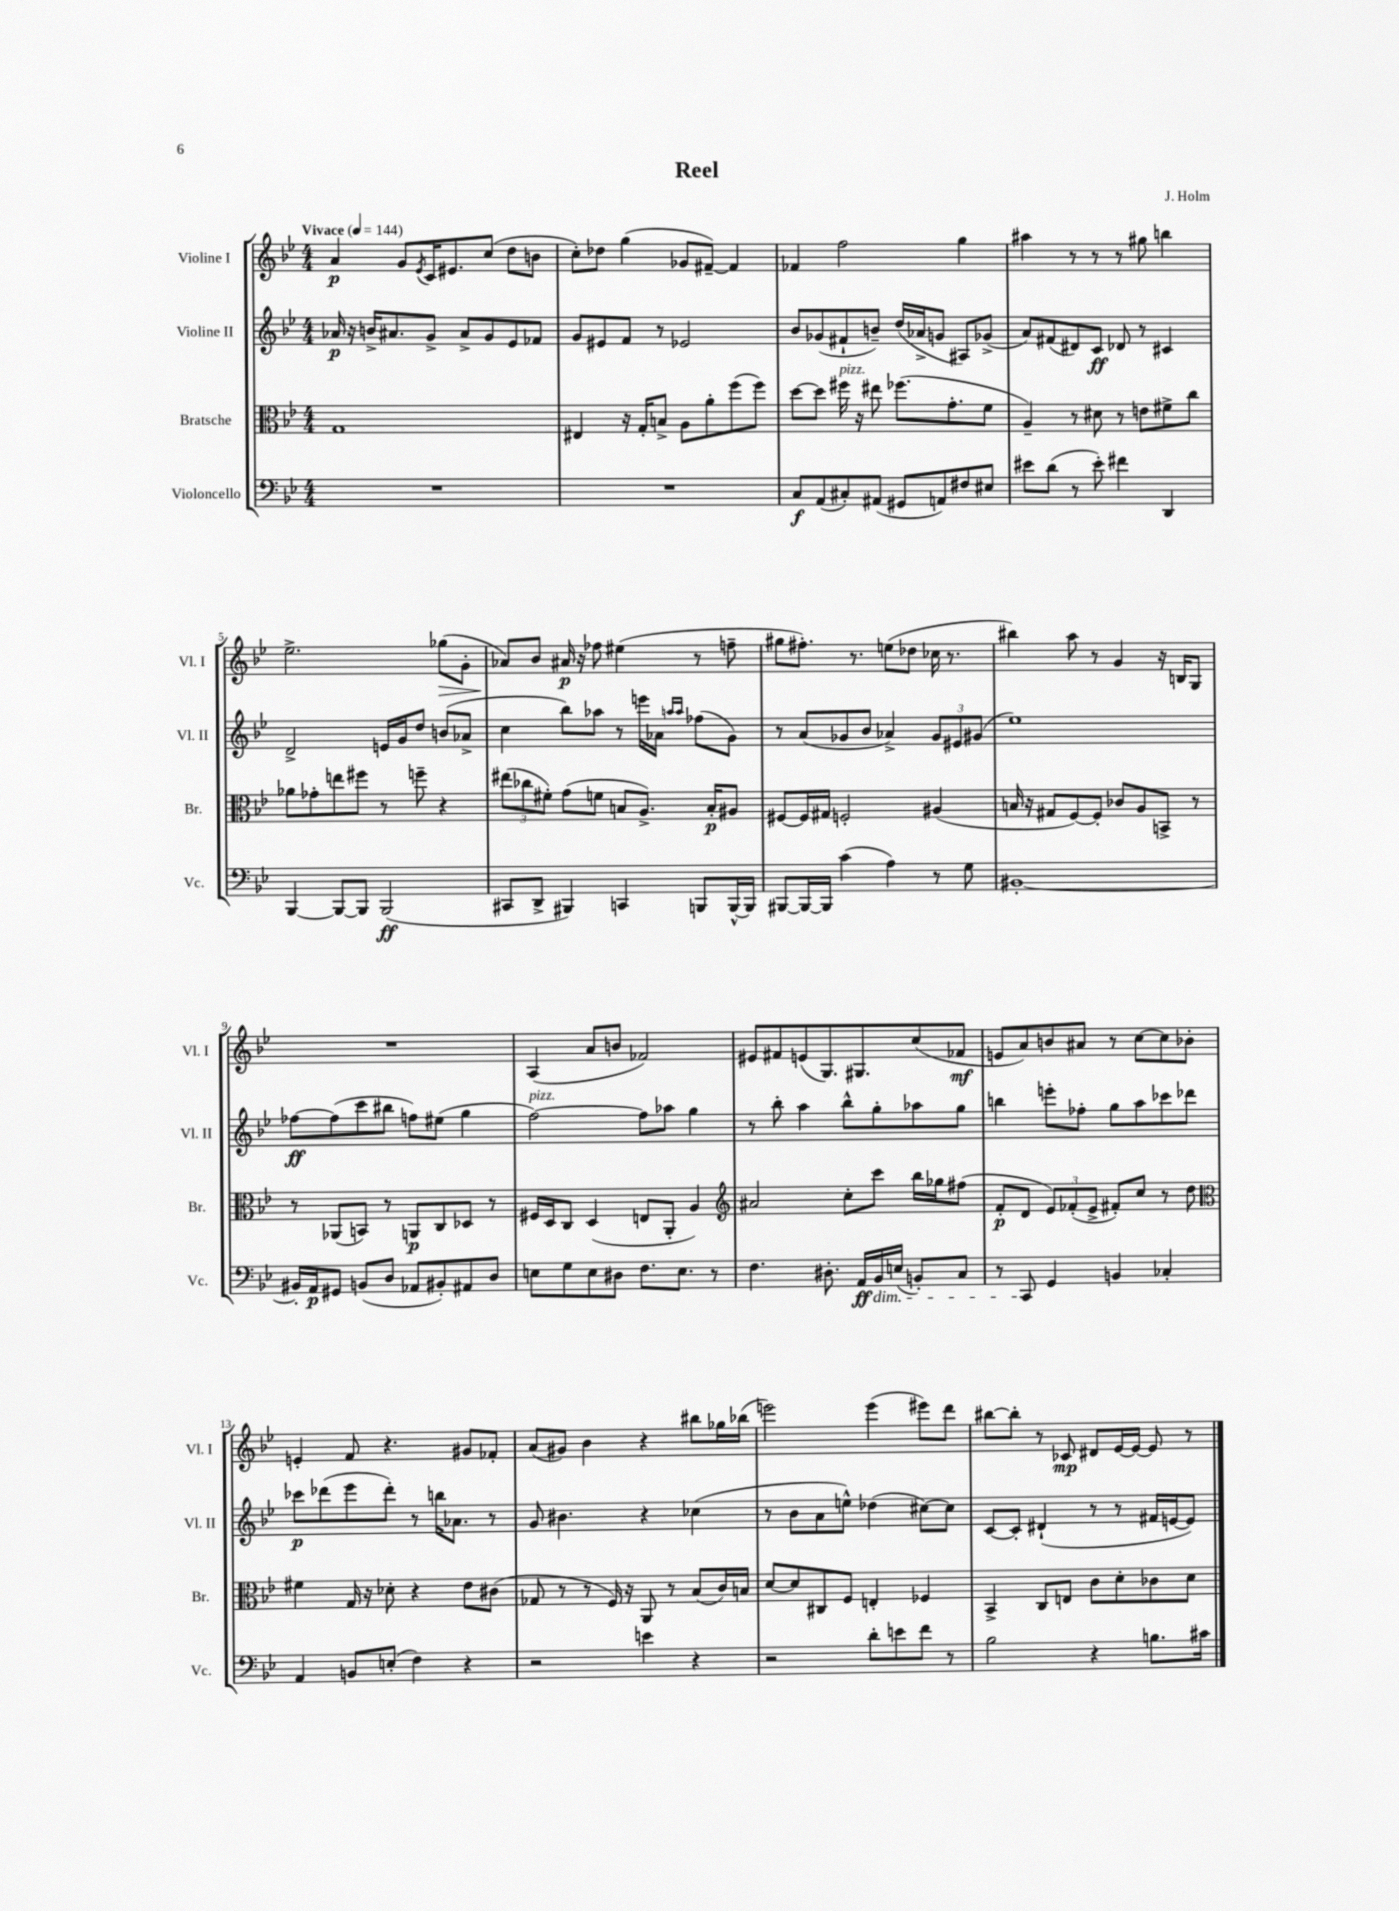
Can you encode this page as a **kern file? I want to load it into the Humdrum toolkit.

**kern	**kern	**kern	**kern
*staff4	*staff3	*staff2	*staff1
*clefF4	*clefC3	*clefG2	*clefG2
*k[b-e-]	*k[b-e-]	*k[b-e-]	*k[b-e-]
*M4/4	*M4/4	*M4/4	*M4/4
*MM144	*MM144	*MM144	*MM144
1r	1G	16a-/	4a/
.	.	16r	.
.	.	16b^/LK	.
.	.	8.a#/	.
.	.	.	8g/L
.	.	.	8qe-/
.	.	8g^/J	16c/K
.	.	.	8.e#/
.	.	8a#^/L	.
.	.	8g/	(8cc/J
.	.	8e-/	8dd\L
.	.	8f-/J	8b\J
=	=	=	=
1r	4E#/	8g/L	8cc'\L)
.	.	8e#/	8dd-\J
.	16r	8f/J	(4gg\
.	16G'/LK	.	.
.	8B^/J	8r	.
.	8A\L	2e-/	8g-/L
.	8a'\	.	[8f#~/J)
.	(8ff\	.	4f#/]
.	8ff\J)	.	.
=	=	=	=
8C/L	[8dd\L	8b-/L	4f-/
(8AA/	8dd\]J	(8g-/	.
8C#'/)	16ff#\	8f#`/	2ff\
.	16r	.	.
(8AA#/J	8ee#\	8b~/J)	.
8GG#/L	(8.ff-\L	(16dd/LL	.
.	.	16a-^/J	.
8AA/)	.	8g/J	.
.	8.g'\	.	.
8F#/	.	8A#/L)	4gg\
8E#/J	8f\J	(8g-^/J	.
=	=	=	=
8e#\L	4A~/)	8a/L)	4aa#\
(8d\J	.	(8f#/	.
8r	8r	8d#/)	8r
8e#'\)	8d#\	8c/J	8r
4f#\	8r	8d-/	8r
.	8e\L	8r	8gg#\
4DD/	8f#^\	4c#/	4bb\
.	8cc\J	.	.
=	=	=	=
[4BBB-/	8a-\L	2d^/	2.ee-^\
.	8g-'\	.	.
8BBB-/_L	8ee\	.	.
8BBB-/]J	8ff#\J	.	.
(2BBB-/	8r	16e/LL	.
.	.	16g/J	.
.	8ff~\	8dd/J	.
.	4r	(8b/L	(8gg-\L
.	.	8a-^/J	8g'\J
=	=	=	=
8CC#/L	(12ee#\L	4cc\	8a-/L)
.	12cc-\	.	.
8DD^/J	.	.	8b-/J
.	12f#'\J)	.	.
4BBB#/)	(8g\L	8bb-\L)	16a#/
.	.	.	16r
.	8f\J	8aa-\J	8ff-\
4CC/	8B/L	8r	(4ee#\
.	8.A^/J)	16eee\LL	.
.	.	16a-\JJ	.
.	.	16qqaa/LL	.
.	.	16qqaa/JJ	.
8BBB/L	.	(8ff-\L	8r
.	16B'/LK	.	.
[16BBB^^/L	8A#/J	8g\J)	8ff~\
16BBB/]JJ	.	.	.
=	=	=	=
[8BBB#/L	[8F#/L	8r	8gg#\L
16BBB#/_L	16F#/]L	(8a/L	8.ff#'\J)
16BBB#/]JJ	16G#/JJ	.	.
(4c\	2F'/	8g-/	.
.	.	.	8.r
.	.	8b-/J	.
4A\)	.	4a-^/)	(8ee\L
.	.	.	8dd-\J
8r	(4A#/	12g-/L	16cc-\
.	.	.	8.r
.	.	12e#/	.
8G\	.	.	.
.	.	(12g#/J	.
=	=	=	=
[1BB#'	16B/	1ee-)	4bb#\)
.	16r	.	.
.	8G#/L	.	.
.	[8F/)	.	8aa\
.	8F'/]J	.	8r
.	8c-/L	.	4g/
.	8A/	.	.
.	8BB^/J	.	16r
.	.	.	16B/LK
.	8r	.	8G/J
=	=	=	=
16BB#'/]LL	8r	[8ff-\L	1r
16AA/J	.	.	.
8GG#/J	(8AA-/L	(8ff-\]	.
(8BB/L	8BB/J)	8ccc\	.
8D/J	8r	8bb#\J	.
8AA-/L	8AA/L	8ff\L)	.
8BB#'/)	8C/	(8ee#\J	.
8AA#/	8D-/J	4gg\	.
8D/J	8r	.	.
=	=	=	=
8E\L	16F#/LL	[2ff\)	(4A/
.	16D/J	.	.
8G\	8C/J	.	.
8E\	(4D/	.	8a/L
8D#\J	.	.	8b/J
8.F\L	8E/L	8ff\]L	2f-/)
.	8AA'/J	8aa-\J	.
8.E\J	.	.	.
.	4A/)	4gg\	.
8r	.	.	.
=	=	=	=
*	*clefG2	*	*
4.F\	2a#/	8r	8e#/L
.	.	8bb-'\	8f#/
.	.	4aa\	(8e/
8.D#'\	.	.	8.G/)
.	8cc'\L	8bb-^^\L	.
16AA/LL	.	.	8.G#/
16BB-/	8ccc\J	8gg'\	.
(16E/JJ	.	.	.
8BB'/L)	16bb-\LL	8aa-\	(8cc/
.	16gg-\J	.	.
8C/J	(8ff#\J	8gg\J	8f-/J
=	=	=	=
8r	8f'/L	4bb\	8e/L
8CC/	8d/J	.	8a/)
4GG/	12e-/L)	8eee'\L	8b/
.	(12f-'/	.	.
.	.	8ff-'\J	8a#/J
.	12e-^/J	.	.
4BB/	8f#'/L)	8gg\L	8r
.	8cc/J	8aa\	[8cc\L
4C-'/	8r	8ccc-\	8cc\]
.	8dd\	8ddd-\J	8b-'\J
=	=	=	=
*	*clefC3	*	*
4AA/	4f#\	8ccc-\L	4e'/
.	.	(8ddd-\	.
8BB/L	16G/	8eee-\	8f/
.	16r	.	.
(8E'/J	8d-'\	8ddd-'\J)	4.r
4F\)	4r	8r	.
.	.	16bb\LK	.
.	.	8.a-\J	.
4r	8e-\L	.	8g#/L
.	(8c#\J	8r	8f-'/J
=	=	=	=
2r	8G-/	8g/	(8a/L
.	8r	4.b#\	8g#/J)
.	8r	.	4b-\
.	16F/)	.	.
.	16r	.	.
4e\	8AA/	4r	4r
.	8r	.	.
4r	(8B-/L	(4cc-\	8bb#\L
.	16c/L)	.	16gg-\L
.	16B/JJ	.	(16bb-\JJ
=	=	=	=
2r	[8d/L	8r	2eee\)
.	8d/]	8b-\L	.
.	8C#/	8a\	.
.	8F/J	8ee^^\J)	.
8d'\L	4E'/	(4dd-\	(4eee\
8e\	.	.	.
8f\J	4F-/	[8cc#\L)	8eee#\L)
8r	.	8cc#\]J	8ddd\J
=	=	=	=
2B-\	4BB-^/	[8c/L	[8bb#\L
.	.	8c'/]J	8bb#'\]J
.	8C/L	(4d#`/	8r
.	8E/J	.	8c-/
4r	8c\L	8r	8d#/L
.	8d'\	8r	[16e-/L
.	.	.	16e-/_JJ
8.B\L	8c-\	16f#/LL	8e-/]
.	.	[16e/J	.
.	8d\J	8e/]J)	8r
16c#\Jk	.	.	.
==	==	==	==
*-	*-	*-	*-
